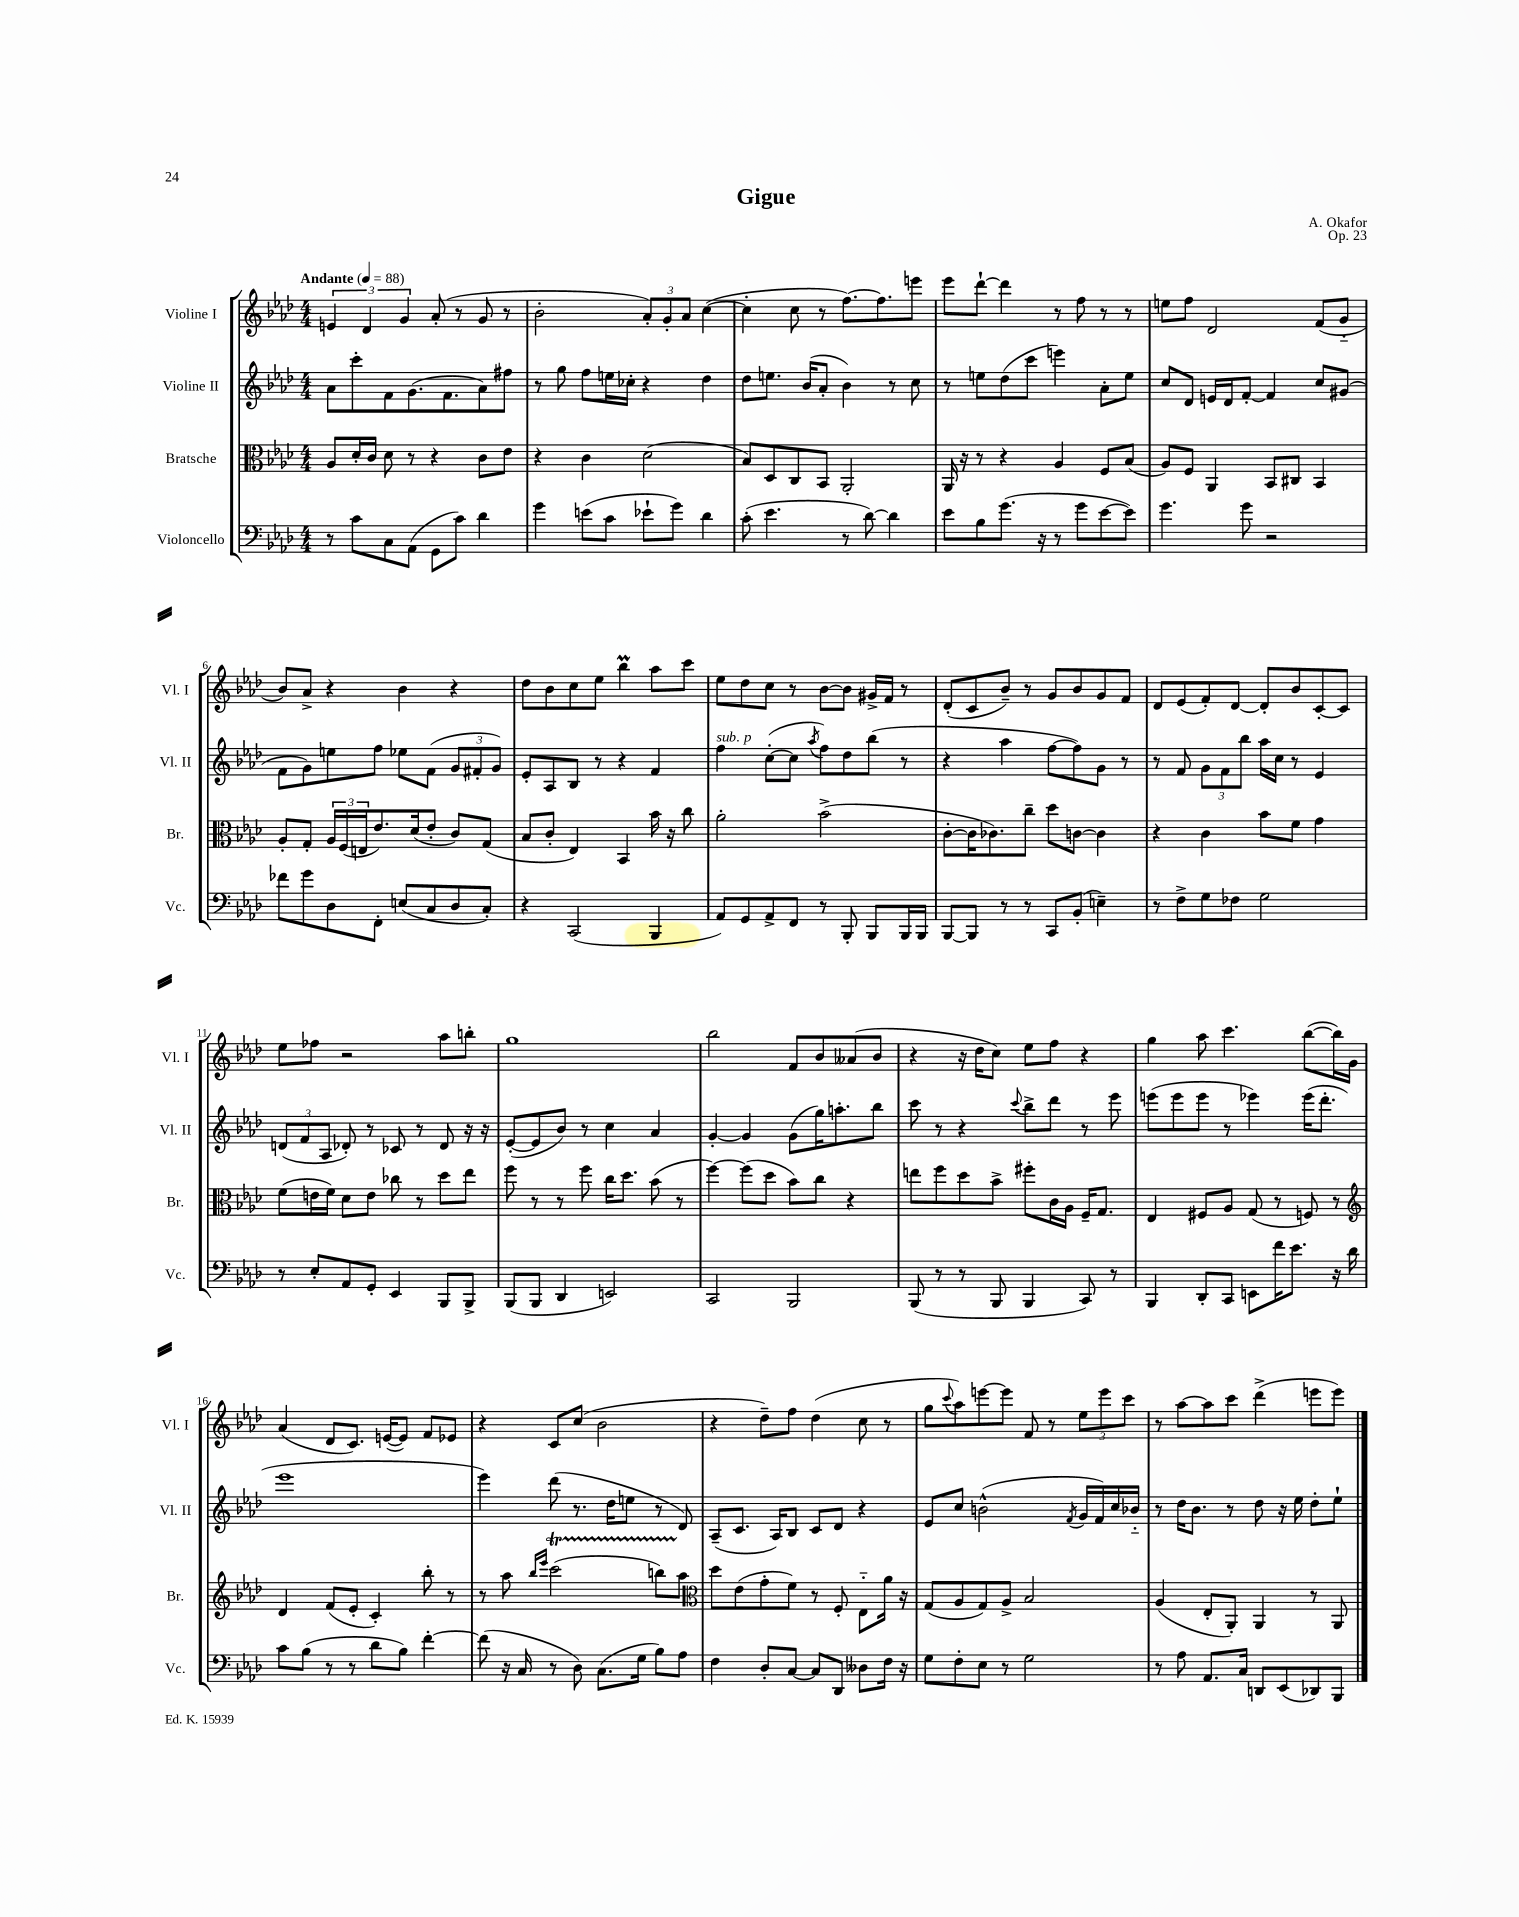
\header { title = "Gigue" composer = "A. Okafor" opus = "Op. 23" }
<<
\new StaffGroup <<
\new Staff = "s0" \with { instrumentName = "Violine I" shortInstrumentName = "Vl. I" } {
    \clef treble \key aes \major \numericTimeSignature \time 4/4 \tempo "Andante" 4 = 88
    \tuplet 3/2 { e'4 des'4 g'4 } aes'8-.( r8 g'8 r8 |
    bes'2-. \tuplet 3/2 { aes'8-.) g'8-. aes'8 } c''4~( |
    c''4-. c''8 r8 f''8.~) f''8. e'''8 |
    ees'''8 des'''8~-! des'''4 r8 f''8 r8 r8 |
    e''8 f''8 des'2 f'8( g'8-_ |
    bes'8) aes'8-> r4 bes'4 r4 |
    des''8 bes'8 c''8 ees''8 bes''4\prall aes''8 c'''8 |
    ees''8 des''8 c''8 r8 bes'8~ bes'8 gis'16-> f'16 r8 |
    des'8-.( c'8 bes'8--) r8 g'8 bes'8 g'8 f'8 |
    des'8 ees'8( f'8-.) des'8~ des'8-. bes'8 c'8~-. c'8 |
    ees''8 fes''8 r2 aes''8 b''8-. |
    g''1 |
    bes''2 f'8 bes'8 aeses'8( bes'8 |
    r4 r16 des''16 c''8) ees''8 f''8 r4 |
    g''4 aes''8 c'''4. bes''8~( bes''16) g'16 |
    aes'4( des'8 c'8.) e'16~( e'8) f'8 ees'8 |
    r4 c'8 c''8( bes'2 |
    r4 des''8--) f''8 des''4( c''8 r8 |
    g''8 \appoggiatura { c'''8 } aes''8) e'''8~ e'''8 f'8 r8 \tuplet 3/2 { ees''8 e'''8 c'''8 } |
    r8 aes''8~ aes''8 c'''8 des'''4->( e'''8 e'''8) \bar "|." |
}
\new Staff = "s1" \with { instrumentName = "Violine II" shortInstrumentName = "Vl. II" } {
    \clef treble \key aes \major \numericTimeSignature \time 4/4
    aes'8 c'''8-. f'8 g'8.( f'8. aes'8) fis''8 |
    r8 g''8 f''8 e''16 ces''16-. r4 des''4 |
    des''8 e''8. bes'16( aes'8-. bes'4) r8 c''8 |
    r8 e''8 des''8( c'''8 e'''4) aes'8-. e''8 |
    c''8 des'8 e'16 des'16 f'8~-. f'4 c''8 gis'8( |
    f'8 g'8) e''8 f''8 ees''8 f'8( \tuplet 3/2 { g'8 fis'8-. g'8) } |
    ees'8-. aes8 bes8 r8 r4 f'4 |
    f''4^\markup { \italic "sub. p" } c''8~-.( c''8 \acciaccatura { aes''8 } f''8) des''8 bes''8( r8 |
    r4 aes''4 f''8~ f''8) g'8 r8 |
    r8 f'8 \tuplet 3/2 { g'8 f'8 bes''8 } aes''16 c''16 r8 ees'4 |
    \tuplet 3/2 { d'8( f'8 aes8 } des'8-.) r8 ces'8 r8 des'8 r16 r16 |
    ees'8~-.( ees'8 bes'8) r8 c''4 aes'4 |
    g'4~-. g'4 g'8( g''16) a''8.-. bes''8 |
    c'''8 r8 r4 \appoggiatura { c'''8 } bes''8-> des'''8 r8 ees'''8 |
    e'''8( e'''8 e'''8 r8 ees'''4) ees'''16( des'''8.-. |
    ees'''1 |
    ees'''4) des'''8( r8. des''16 e''8 r8 des'8) |
    aes8--( c'8. aes16) bes8 c'8 des'8 r4 |
    ees'8 c''8 b'2-^( \acciaccatura { f'8 } g'16 f'16) c''16 bes'16-_ |
    r8 des''16 bes'8. r8 des''8 r16 ees''16 des''8-. ees''8-! \bar "|." |
}
\new Staff = "s2" \with { instrumentName = "Bratsche" shortInstrumentName = "Br." } {
    \clef alto \key aes \major \numericTimeSignature \time 4/4
    aes8 des'16-. c'16 des'8 r8 r4 c'8 ees'8 |
    r4 c'4 des'2( |
    bes8) des8 c8 bes,8 aes,2-. |
    aes,16 r16 r8 r4 aes4 f8 bes8( |
    aes8) f8 aes,4 bes,8 cis8 bes,4 |
    aes8-. g8-. \tuplet 3/2 { aes16 f16( e16 } ees'8.) des'16( ees'8-. c'8) g8( |
    bes8 c'8-. ees4) bes,4 bes'16 r16 c''8 |
    aes'2-. bes'2->( |
    c'8~-. c'16 ces'8.) c''8-- des''8 c'8~ c'4 |
    r4 c'4 bes'8 f'8 g'4 |
    f'8( e'16 f'16) des'8 e'8 ces''8 r8 des''8 ees''8 |
    f''8 r8 r8 f''8 c''16 des''8. bes'8( r8 |
    f''4~) f''8( des''8 bes'8) c''8 r4 |
    e''8 f''8 des''8 bes'8-> fis''8-. c'16 aes16 f16-- g8. |
    ees4 fis8 aes8 g8( r8 f8) r8 |
    \clef treble des'4 f'8( ees'8-. c'4-.) bes''8-. r8 |
    r8 aes''8 \grace { bes''16 ees'''16 } c'''2\startTrillSpan( b''8) aes''8\stopTrillSpan |
    \clef alto des''8 ees'8( g'8-. f'8) r8 f8-. ees8-_ aes'16 r16 |
    g8( aes8 g8) aes8-> bes2 |
    aes4( ees8-. aes,8-.) aes,4 r8 aes,8 \bar "|." |
}
\new Staff = "s3" \with { instrumentName = "Violoncello" shortInstrumentName = "Vc." } {
    \clef bass \key aes \major \numericTimeSignature \time 4/4
    r8 c'8 c8 aes,8( g,8 c'8) des'4 |
    g'4 e'8( c'8 ees'8-! g'8) des'4 |
    c'8-.( ees'4. r8 des'8~) des'4 |
    ees'8 bes8 g'8.( r16 r8 g'8 ees'8~ ees'8) |
    g'4. g'8 r2 |
    fes'8 g'8 des8 f,8-. e8( c8 des8 c8-.) |
    r4 c,2( bes,,4 |
    aes,8) g,8 aes,8-> f,8 r8 bes,,8-. bes,,8 bes,,16 bes,,16 |
    bes,,8~ bes,,8 r8 r8 c,8 bes,8-.( e4--) |
    r8 f8-> g8 fes8 g2 |
    r8 ees8-. aes,8 g,8-. ees,4 bes,,8 bes,,8-> |
    bes,,8( bes,,8 des,4 e,2) |
    c,2 bes,,2 |
    bes,,8( r8 r8 bes,,8 bes,,4 c,8) r8 |
    bes,,4 des,8-. c,8 e,8 f'16 ees'8. r16 des'16 |
    c'8 bes8( r8 r8 des'8 bes8) f'4~-. |
    f'8( r16 c16 r8 des8) c8.( g16 bes8) aes8 |
    f4 des8-. c8~ c8 des,8 deses8 f16 r16 |
    g8 f8-. ees8 r8 g2 |
    r8 aes8 aes,8. c16 d,8 ees,8( des,8) bes,,8 \bar "|." |
}
>>
>>
